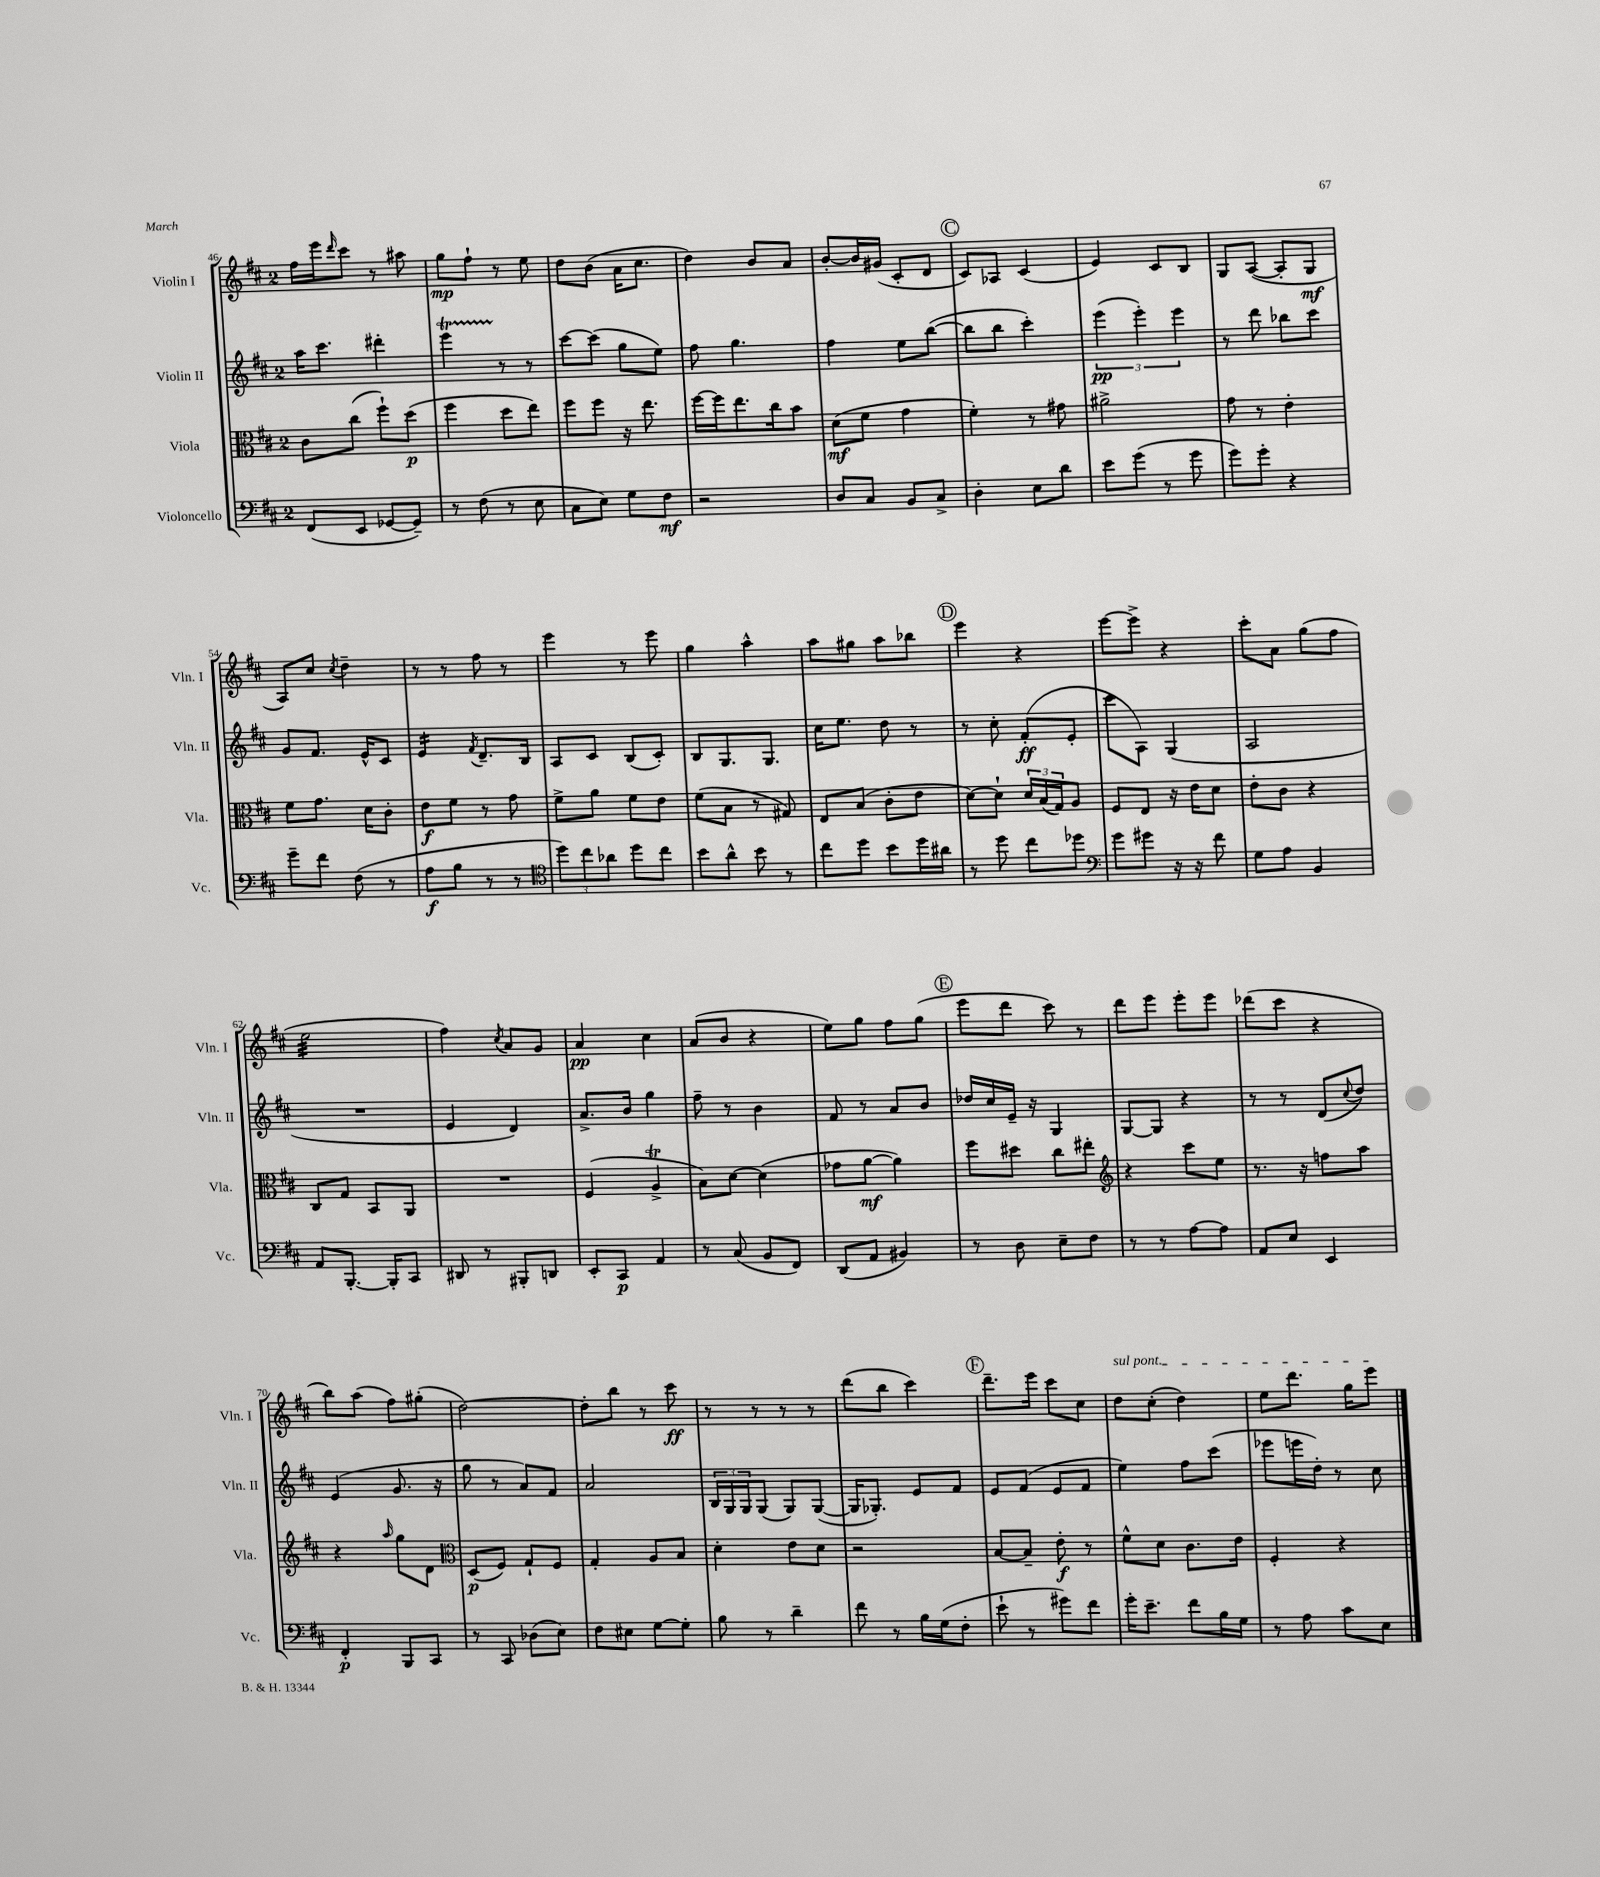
<<
\new StaffGroup <<
\new Staff = "s0" \with { instrumentName = "Violin I" shortInstrumentName = "Vln. I" } {
    \clef treble \key d \major \once \override Staff.TimeSignature.style = #'single-digit \time 2/4
    fis''16 e'''16 \grace { d'''16 } cis'''8 r8 ais''8 |
    g''8\mp fis''8-! r8 e''8 |
    d''8 b'8( a'16 cis''8. |
    d''4) b'8 a'8 |
    b'8~-. b'16 gis'16( cis'8-. d'8 |
    \mark \markup { \circle "C" } cis'8) aes8 cis'4( |
    e'4) cis'8 b8 |
    g8 a8~( a8-. g8\mf |
    a8) cis''8 \acciaccatura { cis''8 } d''4-- |
    r8 r8 fis''8 r8 |
    e'''4 r8 e'''8 |
    g''4 a''4-^ |
    a''8 gis''8 a''8 bes''8 |
    \mark \markup { \circle "D" } e'''4 r4 |
    e'''8~ e'''8-> r4 |
    cis'''8-. a'8 g''8( fis''8 |
    e''2:32 |
    fis''4) \acciaccatura { cis''8 } a'8 g'8 |
    a'4\pp cis''4 |
    a'8( b'8 r4 |
    e''8) g''8 fis''8 g''8( |
    \mark \markup { \circle "E" } e'''8 d'''8 cis'''8) r8 |
    d'''8 e'''8 e'''8-. e'''8 |
    des'''8( cis'''8 r4 |
    b''8) a''8( fis''8) gis''8-.( |
    d''2~) |
    d''8-. b''8 r8 cis'''8\ff |
    r8 r8 r8 r8 |
    d'''8( b''8 cis'''4) |
    \mark \markup { \circle "F" } d'''8.-- e'''16 cis'''8 cis''8 |
    \once \override TextSpanner.bound-details.left.text = \markup { \italic "sul pont." } d''8\startTextSpan cis''8-.( d''4) |
    e''8 d'''8. g''16 e'''8\stopTextSpan \bar "|." |
}
\new Staff = "s1" \with { instrumentName = "Violin II" shortInstrumentName = "Vln. II" } {
    \clef treble \key d \major \once \override Staff.TimeSignature.style = #'single-digit \time 2/4
    a''16 cis'''8. dis'''4-. |
    e'''4\startTrillSpan r8\stopTrillSpan r8 |
    cis'''8~ cis'''8( g''8 e''8) |
    fis''8 g''4. |
    fis''4 e''8 b''8~( |
    \mark \markup { \circle "C" } b''8 b''8 cis'''4-.) |
    \tuplet 3/2 { e'''4\pp( e'''4-.) e'''4 } |
    r8 d'''8 bes''8 cis'''8 |
    g'8 fis'8. e'16-^ cis'8 |
    e'4:16 \acciaccatura { fis'8 } d'8.-- b16 |
    a8 cis'8 b8( cis'8-.) |
    b8 g8. g8. |
    cis''16 e''8. d''8 r8 |
    \mark \markup { \circle "D" } r8 cis''8-. fis'8-.\ff( e'8-. |
    cis'''8 a8) g4( |
    a2 |
    R2 |
    e'4 d'4) |
    a'8.-> b'16 g''4 |
    fis''8-- r8 b'4 |
    fis'8 r8 a'8 b'8 |
    \mark \markup { \circle "E" } des''16 cis''16 e'16-- r16 g4 |
    g8~ g8 r4 |
    r8 r8 d'8( \appoggiatura { cis''8 } d''8) |
    e'4( g'8. r16 |
    g''8 r8 a'8) fis'8 |
    a'2 |
    \tuplet 3/2 { b16 g16 g16 } g8( g8) g8~( |
    g16 ges8.-.) e'8 fis'8 |
    \mark \markup { \circle "F" } e'8 fis'8( e'8 fis'8 |
    e''4) fis''8 cis'''8( |
    ees'''8 e'''16 d''16-.) r8 cis''8 \bar "|." |
}
\new Staff = "s2" \with { instrumentName = "Viola" shortInstrumentName = "Vla." } {
    \clef alto \key d \major \once \override Staff.TimeSignature.style = #'single-digit \time 2/4
    cis'8 cis''8( fis''8-!) d''8\p( |
    fis''4 d''8 e''8) |
    fis''8 fis''8 r16 e''8. |
    fis''16~ fis''16 e''8. cis''16 b'8 |
    d'8\mf( fis'8 g'4 |
    \mark \markup { \circle "C" } fis'4-.) r8 gis'8 |
    ais'2-> |
    g'8 r8 e'4-. |
    fis'8 g'8. d'16 cis'8-. |
    e'8\f fis'8 r8 g'8 |
    fis'8-> a'8 fis'8 e'8 |
    fis'8( b8 r8 gis8) |
    e8 b8( cis'8-. e'8 |
    \mark \markup { \circle "D" } d'8~) d'8-! \tuplet 3/2 { d'16 b16( g16) } a8 |
    fis8 e8 r16 e'16 d'8 |
    e'8-. cis'8 r4 |
    cis8 g8 b,8 a,8 |
    R2 |
    fis4( a4->\trill |
    b8) d'8~ d'4( |
    ges'8 a'8~\mf a'4) |
    \mark \markup { \circle "E" } fis''8 dis''8 cis''8 eis''8-. |
    \clef treble r4 cis'''8 e''8 |
    r8. r16 f''8 a''8 |
    r4 \grace { a''16 } g''8 d'8 |
    \clef alto d8\p( fis8) g8-! fis8 |
    g4-. a8 b8 |
    d'4-. e'8 d'8 |
    r2 |
    \mark \markup { \circle "F" } b8~ b8-- e'8-.\f r8 |
    fis'8-^ d'8 cis'8. e'16 |
    fis4-. r4 \bar "|." |
}
\new Staff = "s3" \with { instrumentName = "Violoncello" shortInstrumentName = "Vc." } {
    \clef bass \key d \major \once \override Staff.TimeSignature.style = #'single-digit \time 2/4
    fis,8( e,8 ges,8~ ges,8--) |
    r8 fis8( r8 e8 |
    cis8 e8) g8 fis8\mf |
    r2 |
    d8 cis8 b,8 cis8-> |
    \mark \markup { \circle "C" } d4-. e8 d'8 |
    e'8 g'8( r8 g'8 |
    g'8) g'8-. r4 |
    g'8-- fis'8 fis8( r8 |
    a8\f b8 r8 r8 |
    \clef tenor \tuplet 3/2 { d''8) cis''8 aes'8 } d''8 cis''8 |
    b'8 a'8-^ b'8 r8 |
    cis''8 d''8 b'8 d''16 ais'16 |
    \mark \markup { \circle "D" } r8 d''8 cis''8 des''8 |
    \clef bass g'8 gis'8 r16 r16 fis'8 |
    g8 a8 b,4 |
    a,8 b,,8.~-. b,,16-. cis,8 |
    dis,8 r8 bis,,8-. d,8 |
    e,8-. cis,8\p a,4 |
    r8 cis8( b,8 fis,8) |
    d,8( a,8 bis,4) |
    \mark \markup { \circle "E" } r8 d8 e8-- fis8 |
    r8 r8 a8~ a8 |
    a,8 e8 e,4 |
    fis,4-.\p b,,8 cis,8 |
    r8 cis,8 des8( e8) |
    fis8 eis8 g8~ g8-. |
    b8 r8 d'4-- |
    fis'8 r8 b16 g16( fis8-. |
    \mark \markup { \circle "F" } e'8-! r8 gis'8) fis'8 |
    g'16-. e'8.-- fis'8 b16 g16 |
    r8 a8 cis'8 e8 \bar "|." |
}
>>
>>
\layout { \context { \Score currentBarNumber = #46 } }
